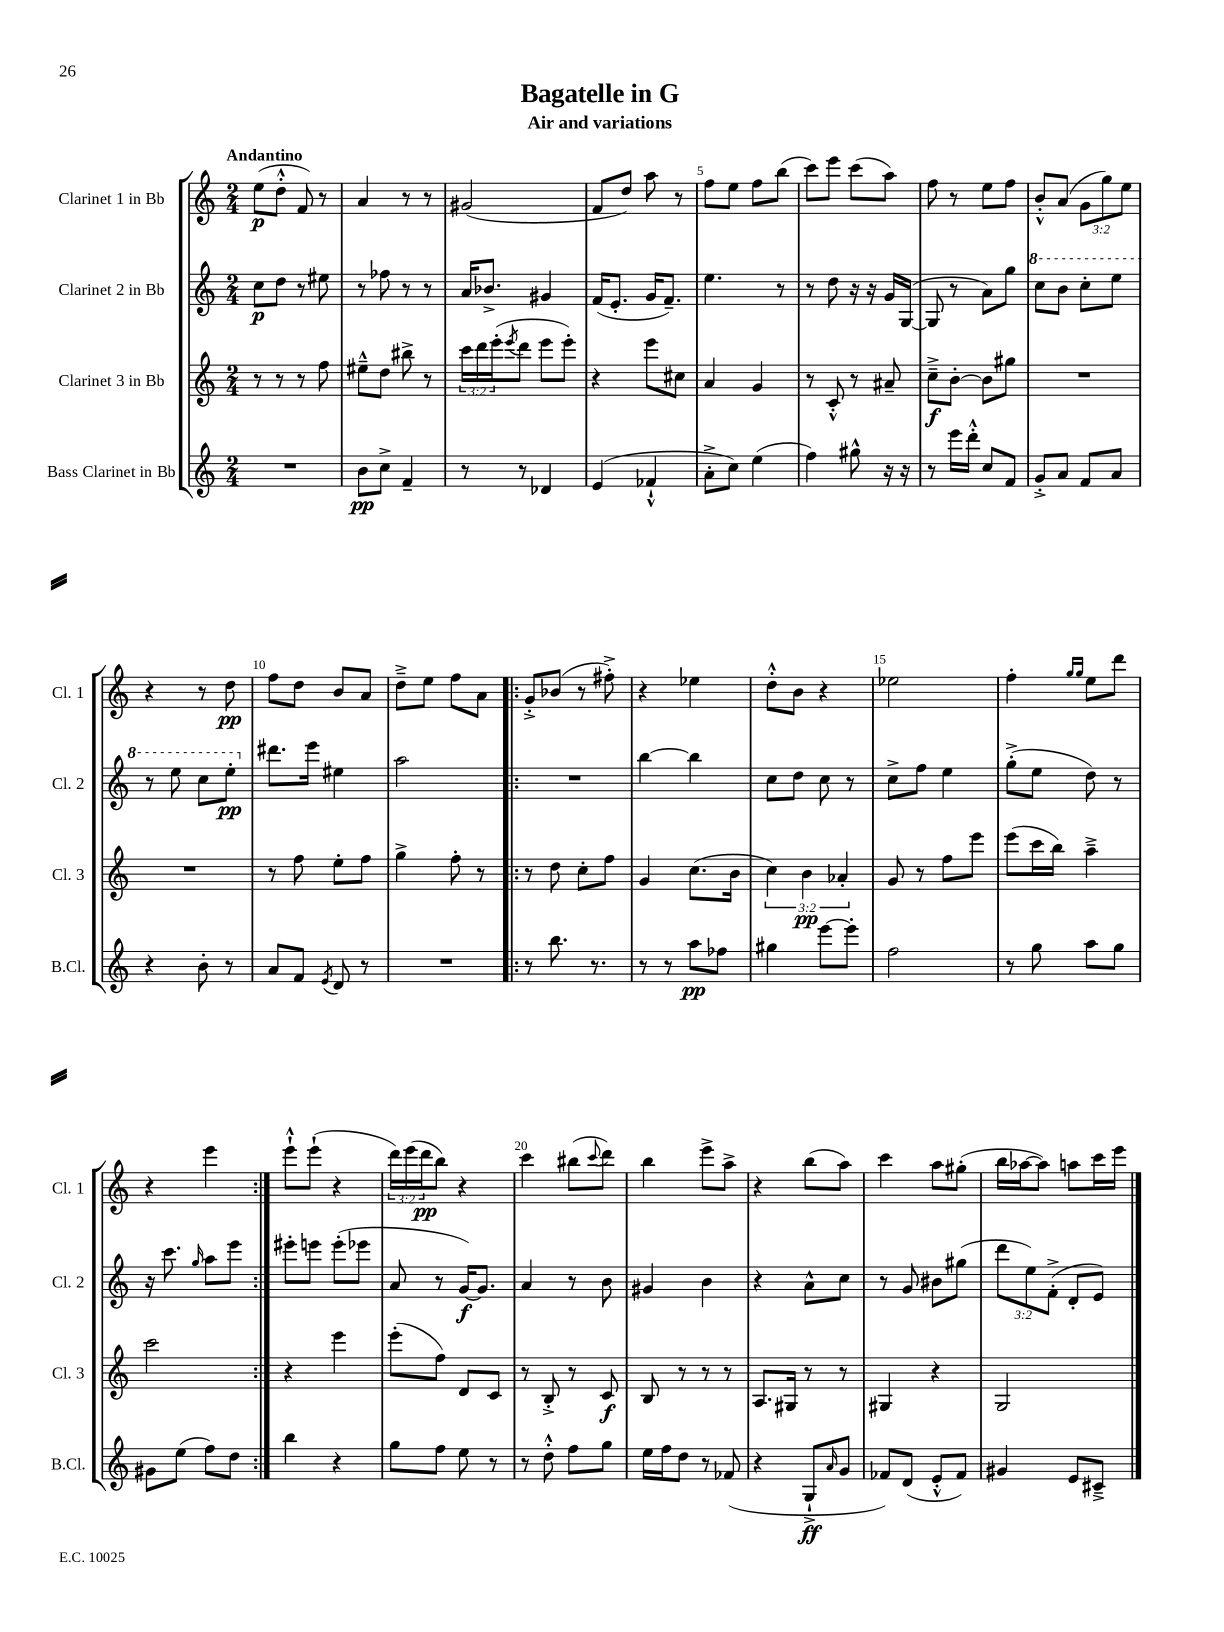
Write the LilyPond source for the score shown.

\header { title = "Bagatelle in G" subtitle = "Air and variations" }
<<
\new StaffGroup <<
\new Staff = "s0" \with { instrumentName = "Clarinet 1 in Bb" shortInstrumentName = "Cl. 1" } {
    \clef treble \key c \major \numericTimeSignature \time 2/4 \override Staff.TupletNumber.text = #tuplet-number::calc-fraction-text \tempo "Andantino"
    e''8\p( d''8-.-^ f'8) r8 |
    a'4 r8 r8 |
    gis'2( |
    f'8 d''8) a''8 r8 |
    f''8 e''8 f''8 b''8( |
    c'''8) e'''8 c'''8( a''8) |
    f''8 r8 e''8 f''8 |
    b'8-.-^ a'8( \tuplet 3/2 { g'8 g''8) e''8 } |
    r4 r8 d''8\pp |
    f''8 d''8 b'8 a'8 |
    d''8---> e''8 f''8 a'8 |
    \repeat volta 2 { g'8-.-> bes'8( r8 fis''8-.->) |
    r4 ees''4 |
    d''8-.-^ b'8 r4 |
    ees''2 |
    f''4-. \grace { g''16 g''16 } e''8 d'''8 |
    r4 e'''4 | }
    e'''8-!-^ e'''8-!( r4 |
    \tuplet 3/2 { d'''16) e'''16( d'''16\pp } b''8) r4 |
    c'''4 bis''8( \appoggiatura { c'''8 } d'''8) |
    b''4 e'''8-> a''8-> |
    r4 b''8( a''8) |
    c'''4 a''8 gis''8-.( |
    b''16 aes''16~ aes''8) a''8 c'''16 e'''16 \bar "|." |
}
\new Staff = "s1" \with { instrumentName = "Clarinet 2 in Bb" shortInstrumentName = "Cl. 2" } {
    \clef treble \key c \major \numericTimeSignature \time 2/4 \override Staff.TupletNumber.text = #tuplet-number::calc-fraction-text
    c''8\p d''8 r8 eis''8 |
    r8 fes''8 r8 r8 |
    a'16 bes'8.-> gis'4 |
    f'16( e'8.-. g'16 f'8.--) |
    e''4. r8 |
    r8 d''8 r16 r16 g'16 g16~( |
    g8 r8 a'8) g''8 |
    \ottava #1 c'''8 b''8 c'''8-. e'''8 |
    r8 e'''8 c'''8 e'''8-.\pp \ottava #0 |
    dis'''8. e'''16 eis''4 |
    a''2 |
    \repeat volta 2 { R2 |
    b''4~ b''4 |
    c''8 d''8 c''8 r8 |
    c''8-> f''8 e''4 |
    g''8-.->( e''8 d''8) r8 |
    r16 c'''8. \grace { g''16 } a''8 e'''8 | }
    eis'''8-. e'''8 e'''8-.( ees'''8 |
    a'8 r8 g'16~\f) g'8. |
    a'4 r8 b'8 |
    gis'4 b'4 |
    r4 a'8-^ c''8 |
    r8 g'8 bis'8 gis''8( |
    \tuplet 3/2 { d'''8 e''8) f'8-.->( } d'8-. e'8) \bar "|." |
}
\new Staff = "s2" \with { instrumentName = "Clarinet 3 in Bb" shortInstrumentName = "Cl. 3" } {
    \clef treble \key c \major \numericTimeSignature \time 2/4 \override Staff.TupletNumber.text = #tuplet-number::calc-fraction-text
    r8 r8 r8 f''8 |
    eis''8---^ d''8 bis''8-> r8 |
    \tuplet 3/2 { c'''16 d'''16 e'''16-.( } \acciaccatura { e'''8 } d'''8 e'''8 e'''8-.) |
    r4 e'''8 cis''8 |
    a'4 g'4 |
    r8 c'8-.-^ r8 ais'8-- |
    c''8--->\f b'8~-. b'8 gis''8 |
    R2 |
    R2 |
    r8 f''8 e''8-. f''8 |
    g''4-> f''8-. r8 |
    \repeat volta 2 { r8 d''8 c''8-. f''8 |
    g'4 c''8.( b'16 |
    \tuplet 3/2 { c''4) b'4\pp aes'4-. } |
    g'8 r8 f''8 e'''8 |
    e'''8( c'''16 b''16) a''4---> |
    c'''2 | }
    r4 e'''4 |
    e'''8-.( f''8) d'8 c'8 |
    r8 b8-.-> r8 c'8\f |
    b8 r8 r8 r8 |
    a8. gis16 r8 r8 |
    gis4 r4 |
    g2 \bar "|." |
}
\new Staff = "s3" \with { instrumentName = "Bass Clarinet in Bb" shortInstrumentName = "B.Cl." } {
    \clef treble \key c \major \numericTimeSignature \time 2/4
    R2 |
    b'8\pp c''8-> f'4-- |
    r8 r8 des'4 |
    e'4( fes'4-!-^ |
    a'8-.-> c''8) e''4( |
    f''4) gis''8-^ r16 r16 |
    r8 e'''16 d'''16-.-^ c''8 f'8 |
    g'8-.-> a'8 f'8 a'8 |
    r4 b'8-. r8 |
    a'8 f'8 \acciaccatura { e'8 } d'8 r8 |
    R2 |
    \repeat volta 2 { r8 b''8. r8. |
    r8 r8 a''8\pp fes''8 |
    gis''4 e'''8~ e'''8-. |
    f''2 |
    r8 g''8 a''8 g''8 |
    gis'8 e''8( f''8) d''8 | }
    b''4 r4 |
    g''8 f''8 e''8 r8 |
    r8 d''8-.-^ f''8 g''8 |
    e''16 f''16 d''8 r8 fes'8( |
    r4 g8-!->\ff \grace { a'16 } g'8 |
    fes'8) d'8( e'8-.-^ fes'8) |
    gis'4 e'8 cis'8---> \bar "|." |
}
>>
>>
\layout { \context { \Score \override BarNumber.break-visibility = ##(#f #t #t) barNumberVisibility = #(every-nth-bar-number-visible 5) } }
